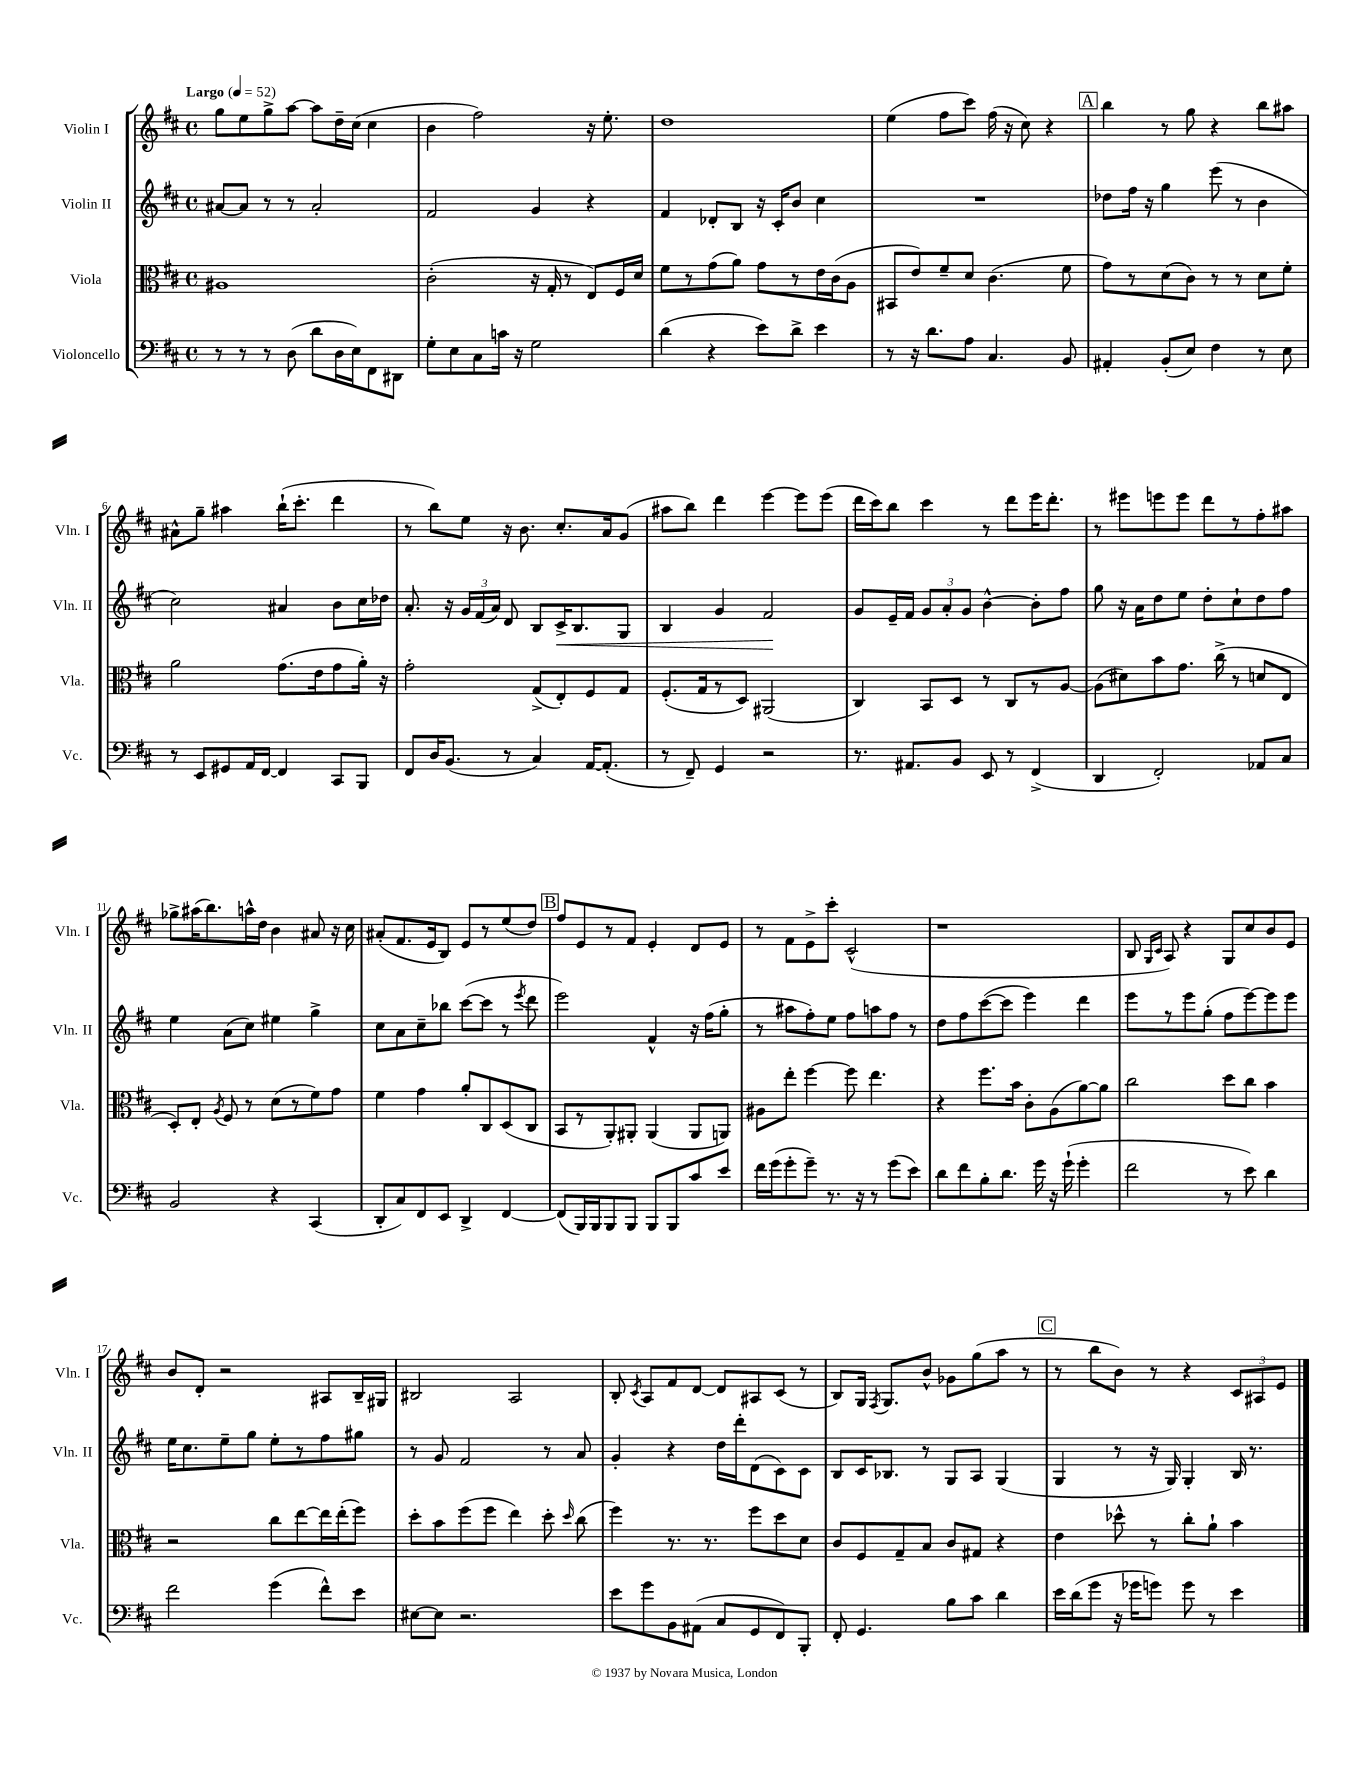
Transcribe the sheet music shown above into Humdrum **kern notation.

**kern	**kern	**kern	**dynam	**kern
*part4	*part3	*part2	*part2	*part1
*staff4	*staff3	*staff2	*staff2	*staff1
*I"Violoncello	*I"Viola	*I"Violin II	*	*I"Violin I
*I'Vc.	*I'Vla.	*I'Vln. II	*	*I'Vln. I
*clefF4	*clefC3	*clefG2	*	*clefG2
*k[f#c#]	*k[f#c#]	*k[f#c#]	*	*k[f#c#]
*M4/4	*M4/4	*M4/4	*	*M4/4
*met(c)	*met(c)	*met(c)	*	*met(c)
*MM52	*MM52	*MM52	*	*MM52
=1	=1	=1	=1	=1
!	!	!	!	!LO:TX:a:B:t=Largo
8r	1A#X	[8a#X/L	.	8gg\L
8r	.	8a#/J]	.	8ee\
8r	.	8r	.	8gg^\
(8D\	.	8r	.	[8aa\J
8d\L	.	2a#'/	.	8aa\L]
16D\L	.	.	.	16dd~\L
16E\J)	.	.	.	(16cc#\JJ
8FF#\	.	.	.	4cc#\
8DD#X\J	.	.	.	.
=2	=2	=2	=2	=2
8G'\L	(2c#'\	2f#/	.	4b\
8E\	.	.	.	.
8C#\	.	.	.	2ff#\)
16cn\Jk	.	.	.	.
16r	.	.	.	.
2G\	16r	4g/	.	.
.	16G'/	.	.	.
.	8r	.	.	.
.	8E/L)	4r	.	16r
.	.	.	.	8.ee'\
.	16F#/L	.	.	.
.	16d/JJ	.	.	.
=3	=3	=3	=3	=3
(4d\	8f#\L	4f#/	.	1dd
.	8r	.	.	.
4r	(8g\	8d-X'/L	.	.
.	8a\J)	8B/J	.	.
8e\L)	8g\L	16r	.	.
.	.	16c#'/KL	.	.
8d^\J	8r	8b/J	.	.
4e\	16e\L	4cc#\	.	.
.	(16c#\J	.	.	.
.	8A\J	.	.	.
=4	=4	=4	=4	=4
8r	8BB#X/L	1r	.	(4ee\
16r	8e/)	.	.	.
8.d\L	.	.	.	.
.	8f#~/	.	.	8ff#\L
8A\J	8d/J	.	.	8ccc#\J)
4.C#/	(4.c#\	.	.	(16ff#\
.	.	.	.	16r
.	.	.	.	8cc#\)
.	.	.	.	4r
8BB/	8f#\	.	.	.
!!LO:REH:place=s1:t=A
=5	=5	=5	=5	=5
4AA#X'/	8g\L)	8dd-X\L	.	4bb\
.	8r	16ff#\Jk	.	.
.	.	16r	.	.
(8BB'/L	(8d\	4gg\	.	8r
8E/J)	8c#\J)	.	.	8gg\
4F#\	8r	(8eee\	.	4r
.	8r	8r	.	.
8r	8d\L	4b\	.	8bb\L
8E\	8f#'\J	.	.	8aa#X\J
!!LO:LB:g=z
=6	=6	=6	=6	=6
8r	2a\	2cc#\)	.	8a#X^^\L
8EE/L	.	.	.	8gg~\J
8GG#X/	.	.	.	4aa#X\
16AA/L	.	.	.	.
[16FF#/JJ	.	.	.	.
4FF#/]	(8.g\L	4a#X/	.	(16bb`\KL
.	.	.	.	8.ccc#'\J
.	16e\k	.	.	.
8CC#/L	8g\	8b\L	.	4ddd\
8BBB/J	16a'\Jk)	16cc#\L	.	.
.	16r	16dd-X\JJ	.	.
=7	=7	=7	=7	=7
8FF#/L	2g'\	8.a'/	.	8r
16D/K	.	.	.	8bb\L)
(8.BB/J	.	16r	.	.
.	.	24g/LL	.	8ee\J
.	.	(24f#/	.	.
.	.	24a/JJ)	.	.
8r	.	8d/	.	16r
.	.	.	.	8.b\
4C#/)	(8G^/L	8B/L	.	.
!	!	!	!LO:HP:b	!
.	8E'/)	16c#^/K	<	8.cc#'/L
.	.	8.B/	.	.
[16AA/KL	8F#/	.	.	.
(8.AA'/J]	.	.	.	16a/k
.	8G/J	8G/J	.	(8g/J
=8	=8	=8	=8	=8
8r	(8.F#'/L	4B/	.	8aa#X\L
8FF#~/)	.	.	.	8bb\J)
.	16G/k	.	.	.
4GG/	8r	4g/	.	4ddd\
.	8D/J)	.	.	.
2r	(2AA#X/	2f#/	.	[4eee\
.	.	.	.	8eee\L]
.	.	.	.	(8eee\J
.	.	.	[	.
=9	=9	=9	=9	=9
8.r	4C#/)	8g/L	.	16ddd\LL
.	.	.	.	16ccc#\J)
.	.	16e~/L	.	8bb\J
8.AA#X/L	.	16f#/JJ	.	.
.	8BB/L	12g/L	.	4ccc#\
.	.	12a'/	.	.
8BB/J	8D/J	.	.	.
.	.	12g/J	.	.
8EE/	8r	[4b^^\	.	8r
8r	8C#/L	.	.	8ddd\L
(4FF#^/	8r	8b'\L]	.	16eee\K
.	.	.	.	8.ddd'\J
.	[8A/J	8ff#\J	.	.
=10	=10	=10	=10	=10
4DD/	(8A\L]	8gg\	.	8r
.	8d#X\)	16r	.	8eee#X\L
.	.	16a\KL	.	.
2FF#'/)	8b\	8dd\	.	8eeen\
.	8.g\J	8ee\J	.	8eee\J
.	.	8dd'\L	.	8ddd\L
.	(16cc#^\	.	.	.
.	8r	8cc#`\	.	8r
8AA-X/L	8dn/L	8dd\	.	8ff#'\
8C#/J	8E/J	8ff#\J	.	8aa#X\J
!!LO:LB:g=z
=11	=11	=11	=11	=11
2BB/	8D'/L)	4ee\	.	8gg-X^\L
.	8E'/J	.	.	(16aa#X\K
.	.	.	.	8.bb\)
.	8qA/	.	.	.
.	8F#/	(8a\L	.	.
.	8r	8cc#\J)	.	16aan^^\L
.	.	.	.	16dd\JJ
4r	(8d\L	4ee#X\	.	4b\
.	8r	.	.	.
(4CC#/	8f#\)	4gg^\	.	8a#X/
.	8g\J	.	.	16r
.	.	.	.	16cc#\
=12	=12	=12	=12	=12
8DD'/L	4f#\	8cc#\L	.	(8a#X'/L
8C#/)	.	8a\	.	8.f#/
8FF#/	4g\	8cc#~\	.	.
.	.	.	.	16e/k
8EE/J	.	8bb-X\J	.	8B/J)
4DD^/	8a'/L	([8ccc#\L	.	8e/L
.	8C#/	8ccc#\J]	.	8r
[4FF#/	(8D/	8r	.	(8ee/
.	.	8qeee/	.	.
.	8C#/J	8ddd\	.	8dd/J)
!!LO:REH:place=s1:t=B
=13	=13	=13	=13	=13
(8FF#/L]	8BB/L	2eee\)	.	8ff#/L
16BBB/L)	8r	.	.	8e/
16BBB/J	.	.	.	.
8BBB/	8AA'/)	.	.	8r
8BBB/J	8AA#X'/J	.	.	8f#/J
8BBB/L	(4AA#/	4f#^^/	.	4e'/
8BBB/	.	.	.	.
8c#/	8AA#/L	16r	.	8d/L
.	.	(16ff#\KL	.	.
8e/J	8AAn/J)	8gg'\J	.	8e/J
=14	=14	=14	=14	=14
16f#\LL	8A#X\L	8r	.	8r
(16g\J	.	.	.	.
8g'\	8ee'\J	8aa#X\L	.	8f#\L
8g~\J)	[4ff#\	8ff#'\)	.	8e^\
8.r	.	8ee\J	.	8ccc#'\J
.	8ff#\]	8ff#\L	.	(2c#^^/
16r	.	.	.	.
8r	4.ee\	8aan\	.	.
(8g\L	.	8ff#\J	.	.
8e\J)	.	8r	.	.
=15	=15	=15	=15	=15
8d\L	4r	8dd\L	.	1r
8f#\	.	8ff#\	.	.
8B'\	8.ff#\L	([8ccc#\	.	.
8.d\J	.	8ccc#\J]	.	.
.	16b\Jk	.	.	.
.	8c#'\L	4eee\)	.	.
16g\	.	.	.	.
16r	(8A\	.	.	.
(16g`\	.	.	.	.
4g'\	[8a\)	4ddd\	.	.
.	8a\J]	.	.	.
=16	=16	=16	=16	=16
2f#\	2cc#\	8eee\L	.	8B/
.	.	.	.	16qqG/LL
.	.	.	.	16qqc#/JJ
.	.	8r	.	8A/)
.	.	8eee\	.	4r
.	.	(8gg'\J	.	.
8r	8dd\L	8ff#\L	.	8G/L
8e\)	8cc#\J	[8eee\)	.	8cc#/
4d\	4b\	8eee\]	.	8b/
.	.	8eee\J	.	8e/J
!!LO:LB:g=z
=17	=17	=17	=17	=17
2f#\	2r	16ee\KL	.	8b/L
.	.	8.cc#\	.	.
.	.	.	.	8d'/J
.	.	8ee~\	.	2r
.	.	8gg\J	.	.
(4g\	8cc#\L	8ee'\L	.	.
.	[8ee\	8r	.	.
8f#^^\L)	16ee\L]	8ff#\	.	8A#X/L
.	(16ee'\J	.	.	.
8e\J	8ff#\J)	8gg#X\J	.	16B~/L
.	.	.	.	16G#X/JJ
=18	=18	=18	=18	=18
[8E#X\L	8dd'\L	8r	.	2B#X/
8E#\J]	8b\	8g/	.	.
2.r	(8ff#\	2f#/	.	.
.	8ff#\J	.	.	.
.	4ee\)	.	.	2A/
.	8dd'\	8r	.	.
.	16qqdd/	.	.	.
.	(8cc#\	8a/	.	.
=19	=19	=19	=19	=19
8e\L	4ff#\)	4g'/	.	8B'/
.	.	.	.	8qc#/
8g\	.	.	.	8A/L
8BB\	8.r	4r	.	8f#/
(8AA#X\J	.	.	.	[8d/J
.	8.r	.	.	.
8C#/L	.	16dd\LL	.	8d/L]
.	.	16ddd'\J	.	.
8GG/	8ff#\L	(8d\	.	8A#X/
8FF#/)	8dd\	8c#\)	.	(8c#/J
8BBB'/J	8d\J	8c#\J	.	8r
=20	=20	=20	=20	=20
8FF#'/	8c#/L	8B/L	.	8B/L)
4.GG/	8F#/	16c#/K	.	16G/Jk
.	.	.	.	8qF#/
.	.	8.B-X/J	.	8.G/L
.	8G~/	.	.	.
.	8B/J	8r	.	8b^^/J
8B\L	8c#/L	8G/L	.	8g-X\L
8c#\J	8G#X/J	8A/J	.	(8gg\
4d\	4r	(4G/	.	8aa\J
.	.	.	.	8r
!!LO:REH:place=s1:t=C
=21	=21	=21	=21	=21
16e\LL	4e\	4G/	.	8r
(16d\J	.	.	.	.
8g\J	.	.	.	8bb\L
16r	8dd-X^^\	8r	.	8b\J)
16g-X\KL	.	.	.	.
8gn\J)	8r	16r	.	8r
.	.	16G/)	.	.
8g\	8cc#'\L	4G'/	.	4r
8r	8a`\J	.	.	.
4e\	4b\	16B/	.	12c#/L
.	.	8.r	.	.
.	.	.	.	12A#X/
.	.	.	.	12e/J
==	==	==	==	==
*-	*-	*-	*-	*-
